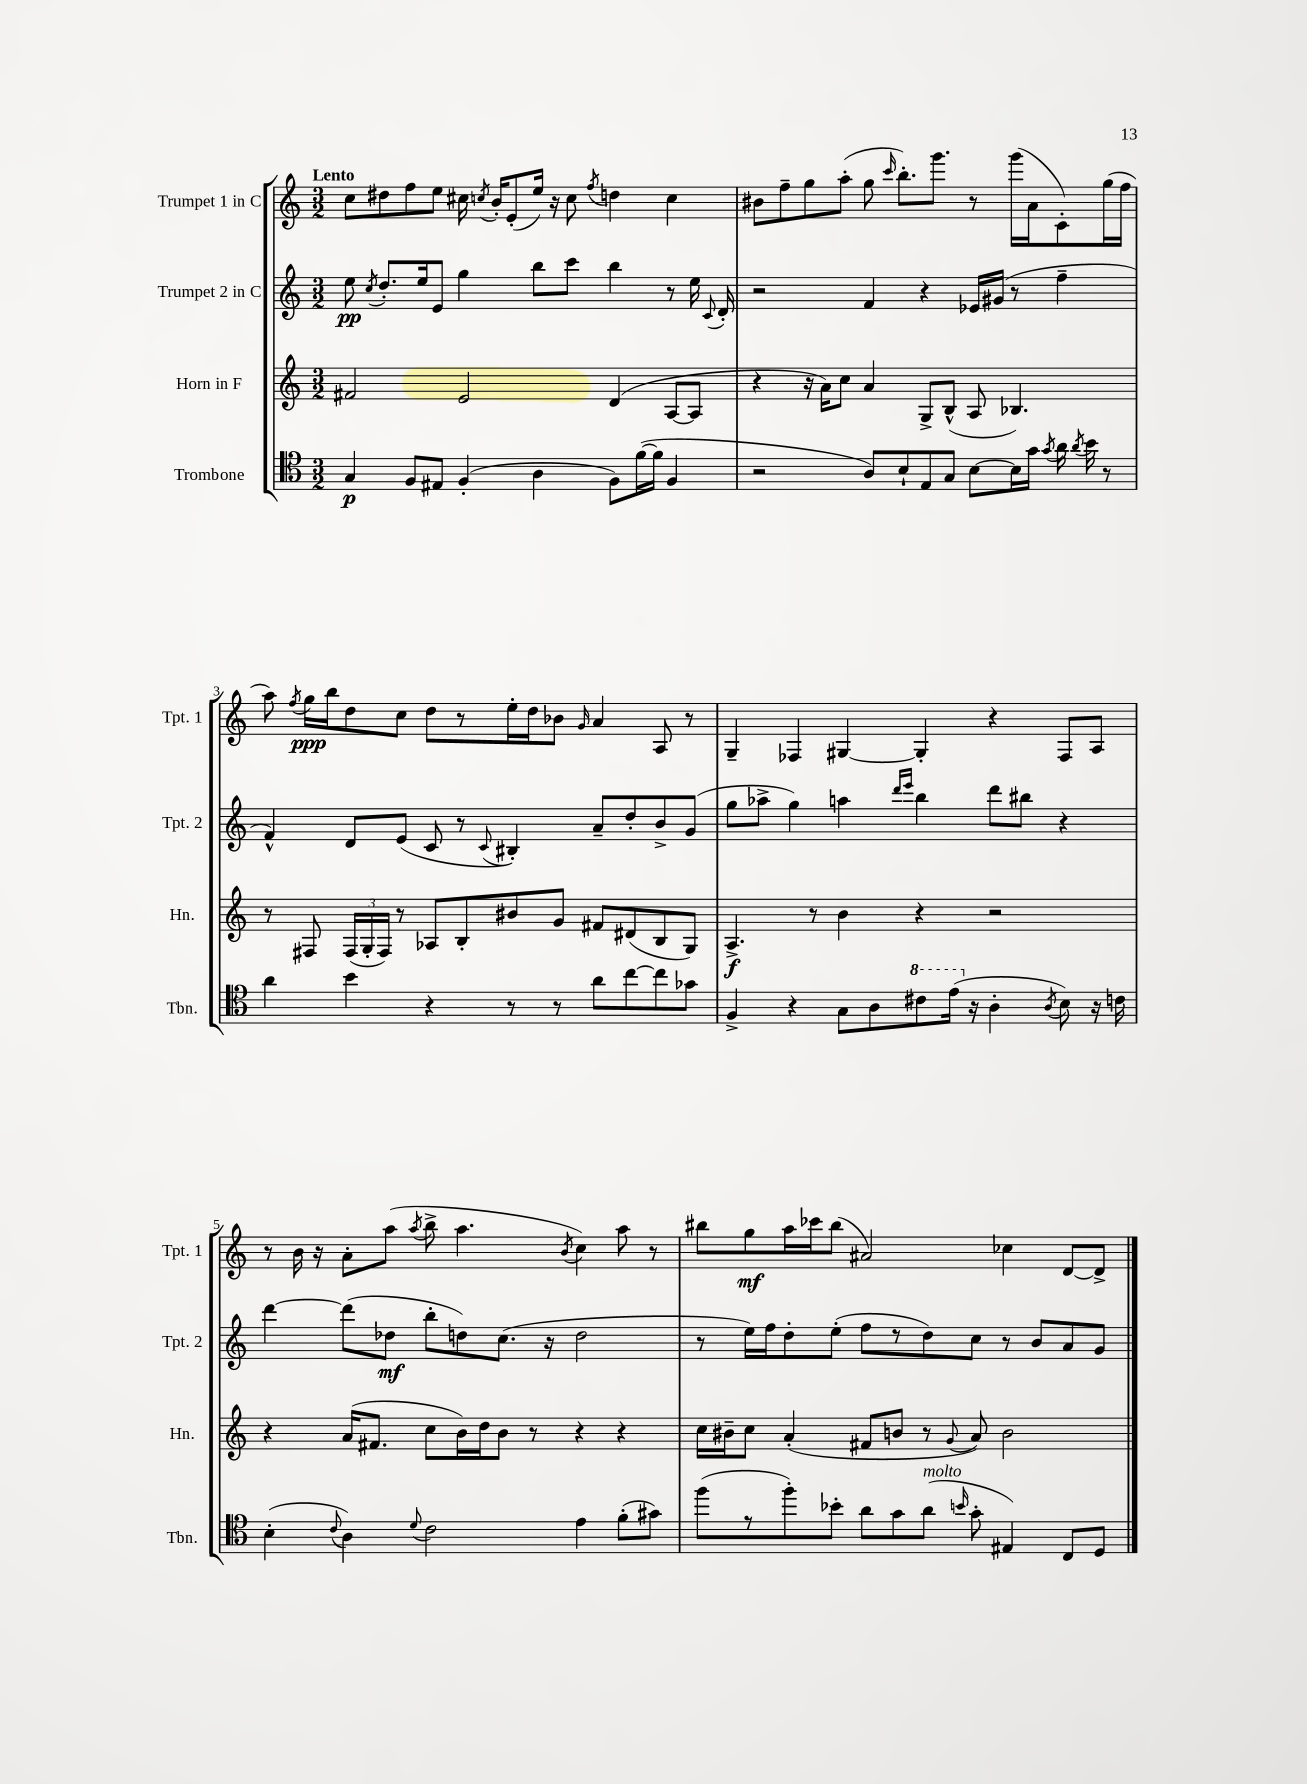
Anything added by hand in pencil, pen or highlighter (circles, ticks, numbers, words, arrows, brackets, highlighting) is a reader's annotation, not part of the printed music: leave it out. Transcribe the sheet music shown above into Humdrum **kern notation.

**kern	**dynam	**kern	**dynam	**kern	**dynam	**kern	**dynam
*part4	*part4	*part3	*part3	*part2	*part2	*part1	*part1
*staff4	*staff4	*staff3	*staff3	*staff2	*staff2	*staff1	*staff1
*I"Trombone	*	*I"Horn in F	*	*I"Trumpet 2 in C	*	*I"Trumpet 1 in C	*
*I'Tbn.	*	*I'Hn.	*	*I'Tpt. 2	*	*I'Tpt. 1	*
*clefC4	*	*clefG2	*	*clefG2	*	*clefG2	*
*k[]	*	*k[]	*	*k[]	*	*k[]	*
*M3/2	*	*M3/2	*	*M3/2	*	*M3/2	*
=1	=1	=1	=1	=1	=1	=1	=1
!	!	!	!	!	!	!LO:TX:a:B:t=Lento	!
4G/	p	2f#X/	.	8ee\	pp	8cc\L	.
.	.	.	.	8qcc/	.	.	.
.	.	.	.	8.dd'/L	.	8dd#X\	.
8F/L	.	.	.	.	.	8ff\	.
.	.	.	.	16ee/k	.	.	.
8E#X/J	.	.	.	8e/J	.	8ee\J	.
(4F'/	.	2e/	.	4gg\	.	16cc#X\	.
.	.	.	.	.	.	8qccn/	.
.	.	.	.	.	.	16b'/KL	.
.	.	.	.	.	.	(8e'/	.
4A\	.	.	.	8bb\L	.	16ee/Jk)	.
.	.	.	.	.	.	16r	.
.	.	.	.	8ccc\J	.	8cc\	.
.	.	.	.	.	.	8qff/	.
8F\L)	.	(4d/	.	4bb\	.	4ddn\	.
([16f\L	.	.	.	.	.	.	.
16f\JJ]	.	.	.	.	.	.	.
4F/	.	[8A/L	.	8r	.	4cc\	.
.	.	8A/J]	.	16ee\	.	.	.
.	.	.	.	8qqc/	.	.	.
.	.	.	.	16d'/	.	.	.
=2	=2	=2	=2	=2	=2	=2	=2
2r	.	4r	.	2r	.	8b#X\L	.
.	.	.	.	.	.	8ff~\	.
.	.	16r	.	.	.	8gg\	.
.	.	16a\KL)	.	.	.	.	.
.	.	8cc\J	.	.	.	(8aa'\J	.
8A/L)	.	4a/	.	4f/	.	8gg\	.
.	.	.	.	.	.	16qqccc/	.
8B`/	.	.	.	.	.	8.bb'\L)	.
8E/	.	8G^/L	.	4r	.	.	.
.	.	.	.	.	.	8.ggg\J	.
8G/J	.	(8B^^/J	.	.	.	.	.
[8B\L	.	8A/	.	16e-X/LL	.	8r	.
.	.	.	.	(16g#X/JJ	.	.	.
16B\L]	.	4.B-X/)	.	8r	.	(16ggg\LL	.
16g\JJ	.	.	.	.	.	16a\J	.
8qg/	.	.	.	.	.	.	.
16a\	.	.	.	4ff~\	.	8c'\)	.
8qa/	.	.	.	.	.	.	.
16b\	.	.	.	.	.	.	.
8r	.	.	.	.	.	(16gg\L	.
.	.	.	.	.	.	16ff\JJ	.
!!LO:LB:g=z
=3	=3	=3	=3	=3	=3	=3	=3
4a\	.	8r	.	4f^^/)	.	8aa\)	.
.	.	.	.	.	.	8qff/	.
.	.	8F#X/	.	.	.	16gg\LL	ppp
.	.	.	.	.	.	16bb\J	.
4b\	.	(24F#/LL	.	8d/L	.	8dd\	.
.	.	24G'/	.	.	.	.	.
.	.	24F#/JJ)	.	.	.	.	.
.	.	8r	.	(8e/J	.	8cc\J	.
4r	.	8A-X/L	.	8c/	.	8dd\L	.
.	.	8B'/	.	8r	.	8r	.
.	.	.	.	8qqc/	.	.	.
8r	.	8b#X/	.	4B#X'/)	.	16ee'\L	.
.	.	.	.	.	.	16dd\J	.
8r	.	8g/J	.	.	.	8b-X\J	.
.	.	.	.	.	.	16qqg/	.
8a\L	.	8f#X/L	.	8a~/L	.	4a/	.
[8cc\	.	(8d#X/	.	8dd'/	.	.	.
8cc\]	.	8B/	.	8b^/	.	8A/	.
8g-X\J	.	8G/J)	.	(8g/J	.	8r	.
=4	=4	=4	=4	=4	=4	=4	=4
4F^/	.	4.A^/	f	8gg\L	.	4G~/	.
.	.	.	.	8aa-X^\J	.	.	.
4r	.	.	.	4gg\)	.	4F-X/	.
.	.	8r	.	.	.	.	.
8G\L	.	4b\	.	4aan\	.	[4G#X/	.
8A\	.	.	.	.	.	.	.
.	.	.	.	16qqddd/LL	.	.	.
.	.	.	.	16qqeee/JJ	.	.	.
*8va	*	*	*	*	*	*	*
8cc#X\	.	4r	.	4bb\	.	4G#'/]	.
(16ee\Jk	.	.	.	.	.	.	.
*X8va	*	*	*	*	*	*	*
16r	.	.	.	.	.	.	.
4A'\	.	2r	.	8ddd\L	.	4r	.
.	.	.	.	8bb#X\J	.	.	.
8qA/	.	.	.	.	.	.	.
8B\)	.	.	.	4r	.	8F-/L	.
16r	.	.	.	.	.	8A/J	.
16cn\	.	.	.	.	.	.	.
!!LO:LB:g=z
=5	=5	=5	=5	=5	=5	=5	=5
(4B'\	.	4r	.	[4ddd\	.	8r	.
.	.	.	.	.	.	16b\	.
.	.	.	.	.	.	16r	.
8qqc/	.	.	.	.	.	.	.
4A\)	.	(16a/KL	.	(8ddd\L]	.	8a'\L	.
.	.	8.f#X/J	.	.	.	.	.
.	.	.	.	8dd-X\J	mf	(8aa\J	.
8qqd/	.	.	.	.	.	8qaa/	.
2c\	.	8cc\L	.	8bb'\L	.	8bb^\	.
.	.	16b\L)	.	8ddn\)	.	4.aa\	.
.	.	16dd\J	.	.	.	.	.
.	.	8b\J	.	(8.cc\J	.	.	.
.	.	8r	.	.	.	.	.
.	.	.	.	16r	.	.	.
.	.	.	.	.	.	8qb/	.
4e\	.	4r	.	2dd\	.	4cc\)	.
(8f'\L	.	4r	.	.	.	8aa\	.
8g#X\J)	.	.	.	.	.	8r	.
=6	=6	=6	=6	=6	=6	=6	=6
(8ff\L	.	16cc\LL	.	8r	.	8bb#X\L	.
.	.	16b#X~\J	.	.	.	.	.
8r	.	8cc\J	.	16ee\LL)	.	8gg\	mf
.	.	.	.	16ff\J	.	.	.
8ff'\)	.	(4a'/	.	8dd'\	.	16aa\L	.
.	.	.	.	.	.	16ccc-X\J	.
8b-X'\J	.	.	.	(8ee'\J	.	(8bb#\J	.
8a\L	.	8f#X/L	.	8ff\L	.	2a#X/)	.
8g\	.	8bn/J	.	8r	.	.	.
!LO:TX:a:i:t=molto	!	!	!	!	!	!	!
(8a\J	.	8r	.	8dd\)	.	.	.
16qqbn/	.	8qqg/	.	.	.	.	.
8g'\	.	8a/)	.	8cc\J	.	.	.
4E#X/)	.	2b\	.	8r	.	4cc-X\	.
.	.	.	.	8b/L	.	.	.
8C/L	.	.	.	8a/	.	[8d/L	.
8D/J	.	.	.	8g/J	.	8d^/J]	.
==	==	==	==	==	==	==	==
*-	*-	*-	*-	*-	*-	*-	*-
